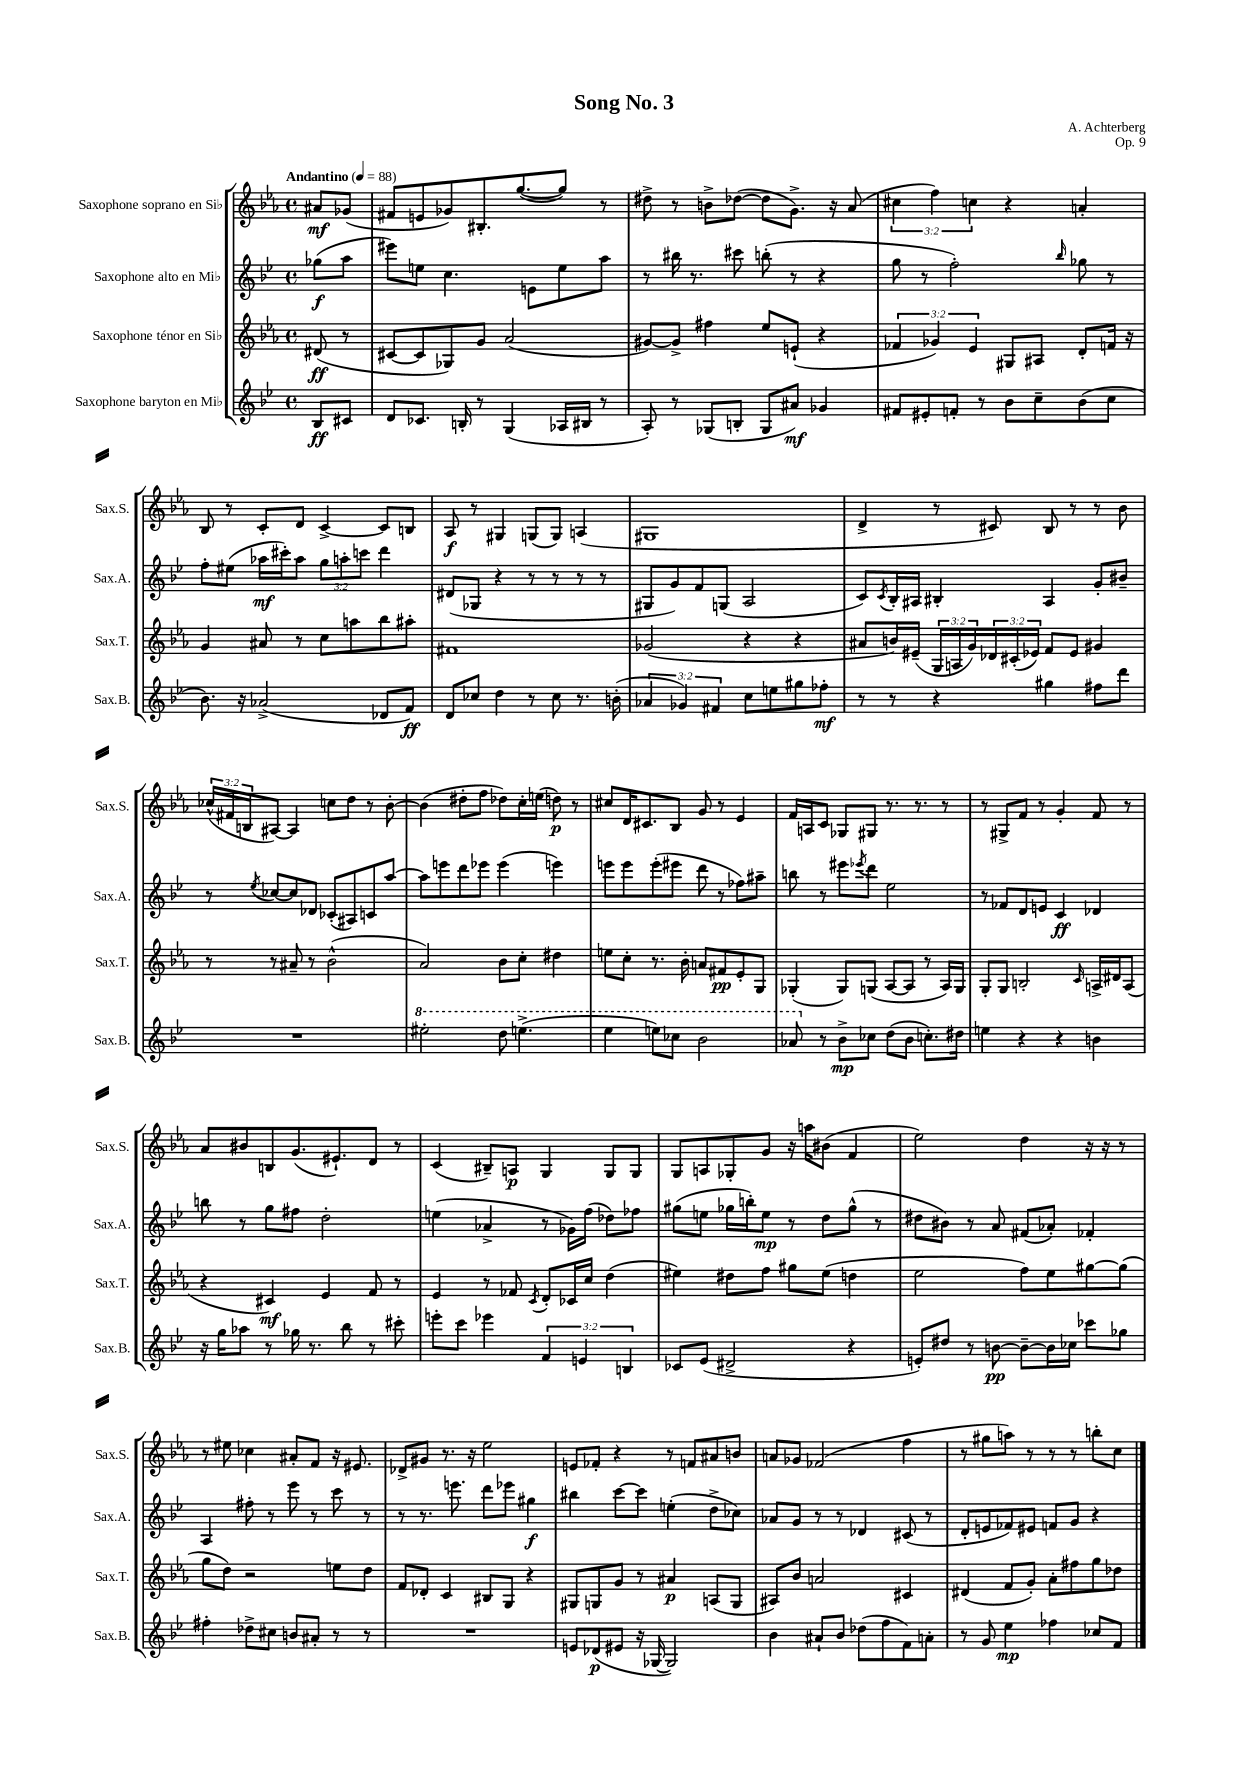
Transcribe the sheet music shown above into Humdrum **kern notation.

**kern	**kern	**kern	**kern
*staff4	*staff3	*staff2	*staff1
*clefG2	*clefG2	*clefG2	*clefG2
*k[b-e-]	*k[b-e-a-]	*k[b-e-]	*k[b-e-a-]
*M4/4	*M4/4	*M4/4	*M4/4
*met(c)	*met(c)	*met(c)	*met(c)
*MM88	*MM88	*MM88	*MM88
8B-	(8d#	(8gg-	8a#
8c#	8r	8aa	(8g-
=	=	=	=
8d	[8c#	8eee#)	8f#
8.c-	8c#]	8ee	8e
.	8G-)	4.cc	8g-)
16B'	.	.	.
8r	8g	.	8.B#'
(4G	(2a-	.	.
.	.	.	([8.gg
.	.	8e	.
16A-	.	8ee	8gg])
16B#	.	.	.
8r	.	8aa	8r
=	=	=	=
8A')	[8g#)	8r	8dd#^
8r	8g#^]	16bb#	8r
.	.	8.r	.
(8G-	4ff#	.	8b^
8B'	.	8ccc#	([8dd-
8G-	8ee-	(8bb'	8dd-]
8a#)	(8e`	8r	8.g^)
4g-	4r	4r	.
.	.	.	16r
.	.	.	(8a-
=	=	=	=
8f#	6f-	8gg	6cc#
8e#'	.	8r	.
.	6g-)	.	6ff)
8f'	.	2ff')	.
.	6e-	.	6cc
8r	.	.	.
8b-	8G#	.	4r
8cc~	8A#	.	.
.	.	16qqbb-	.
(8b-	8d'	8gg-	4a'
8cc	16f	8r	.
.	16r	.	.
=	=	=	=
8.b-)	4g	8ff'	8B-
.	.	(8ee#	8r
16r	.	.	.
(2a-^	8a#	16aa-	8c'
.	.	16ccc#')	.
.	8r	8aa-	8d
.	8cc	12gg	[4c^
.	.	12aa'	.
.	8aa	.	.
.	.	12ccc	.
8d-	8bb-	4ddd	8c]
8f)	8aa#'	.	8B
=	=	=	=
8d	1f#	(8d#	8A-
8cc-	.	8G-	8r
4dd	.	4r	4G#
8r	.	8r	(8G
8cc-	.	8r	8G)
8.r	.	8r	(4A
.	.	8r	.
(16b'	.	.	.
=	=	=	=
6a-	(2g-	8G#	1G#
.	.	8g)	.
6g-)	.	.	.
.	.	8f	.
6f#	.	.	.
.	.	(8G	.
8cc	4r	2A	.
8ee	.	.	.
8gg#	4r	.	.
8ff-'	.	.	.
=	=	=	=
8r	8a#	8c)	4d^
.	.	8qc	.
8r	16b)	16B-'	.
.	(16e#~	16A#	.
4r	24G	4B#'	8r
.	24A	.	.
.	24g)	.	.
.	24d-	.	8c#)
.	(24c#'	.	.
.	24e-)	.	.
4gg#	8f	4A#	8B-
.	8e-	.	8r
8ff#	4g#	8g'	8r
8ddd	.	8b#~	8b-
=	=	=	=
1r	8r	8r	(24cc-^^
.	.	.	24f#
.	.	.	24B
.	.	8qee-	.
.	8r	[8cc-	[8A#)
.	8a#~	8cc-]	4A#]
.	8r	8d-	.
.	(2b-^^	(8c-'	8cc
.	.	8A#)	8dd
.	.	8c	8r
.	.	[8aa	[8b-'
=	=	=	=
2eee#'	2a-)	8aa]	(4b-]
.	.	8eee	.
.	.	8ddd	8dd#'
.	.	8eee-	8ff
8ddd	8b-	(4eee-	8dd-)
(4.eee^	8cc'	.	16cc'
.	.	.	(16ee
.	4dd#	4eee)	8dd)
.	.	.	8r
=	=	=	=
4eee-	8ee	8eee	8cc#
.	8cc'	8eee	16d
.	.	.	8.c#
8eee)	8.r	(8eee'	.
8ccc-	.	8eee#	8B-
.	16b-'	.	.
2bb-	8a	8ddd	8g
.	8f#	8r	8r
.	8e-'	8ff-)	4e-
.	8G	8aa#~	.
=	=	=	=
8aa-	(4G-'	8bb	16f
.	.	.	16A
8r	.	8r	8c
8b-^	8G-)	8eee#	8G-
.	.	8qeee-	.
8cc-	(8G	8ddd	8G#
(8dd	[8A-	2ee-	8.r
8b-	8A-]	.	.
.	.	.	8.r
8.cc')	8r	.	.
.	16A-)	.	8r
16dd#	16G	.	.
=	=	=	=
4ee	8G'	8r	8r
.	8G	8f-	8G#^
4r	2B'	8d	8f
.	.	8e	8r
4r	.	4c	4g'
.	16qqc	.	.
4b	16A^	4d-	8f
.	16d#	.	.
.	(8A	.	8r
=	=	=	=
16r	4r	8bb	8a-
16gg	.	.	.
8aa-	.	8r	8b#
8r	4c#)	8gg	8B
16gg-	.	8ff#	(8.g
8.r	.	.	.
.	4e-	2dd'	.
.	.	.	8.e#`)
8bb-	.	.	.
8r	8f	.	8d
8ccc#'	8r	.	8r
=	=	=	=
8eee'	4e-	(4ee	(4c
8ccc	.	.	.
4eee-	8r	4a-^	8B#~)
.	8f-	.	8A
.	8qc	.	.
6f	8d'	8r	4G
.	16c-	16g-)	.
6e	.	.	.
.	16cc	(16ff	.
.	(4dd	8dd-)	8G
6B	.	.	.
.	.	8ff-	8G
=	=	=	=
8c-	4ee#)	(8gg#	8G
(8e-	.	8ee	8A
2d#^	8dd#	16gg-	8G-'
.	.	16bb')	.
.	8ff	8ee	8g
.	8gg#	8r	16r
.	.	.	16aa
.	(8ee#	8dd	(8b#
4r	4dd	(8gg-^^	4f
.	.	8r	.
=	=	=	=
8e')	2ee-	8dd#	2ee-)
8dd#	.	8b#)	.
8r	.	8r	.
[8b	.	8a	.
8b~_	8ff)	(8f#	4dd
16b]	8ee-	8a-')	.
16cc-	.	.	.
8ccc-	[8gg#	4f-'	16r
.	.	.	16r
8gg-	(8gg#]	.	8r
=	=	=	=
4ff#'	8gg	4A	8r
.	8dd)	.	8ee#
8dd-^	2r	8ff#'	4cc-
8cc#	.	8r	.
8b	.	8eee-	8a#'
8a#'	.	8r	8f
8r	8ee	8ccc	16r
.	.	.	8.e#
8r	8dd	8r	.
=	=	=	=
1r	8f	8r	8d-^
.	8d-'	8.r	8g#
.	4c	.	8.r
.	.	8.eee	.
.	.	.	16r
.	8B#	8ddd	2ee-
.	8G	8eee-	.
.	4r	4gg#	.
=	=	=	=
8e	8G#	4bb#	8e
(8d-	8G	.	8f-'
8e#	8g	[8ccc	4r
16r	8r	8ccc]	.
[16G-	.	.	.
2G-])	4a#	(4ee'	8r
.	.	.	8f
.	(8A	8dd^	8a#
.	8G	8cc-)	8b
=	=	=	=
4b-	8A#)	8a-	8a
.	8b-	8g	8g-
8a#`	2a	8r	(2f-
8b-	.	8r	.
(8dd-	.	4d-	.
8ff	.	.	.
8f)	4c#	(8c#	4ff
8a'	.	8r	.
=	=	=	=
8r	(4d#	8d'	8r
8g	.	8e	8gg#
4ee-	8f	8f-)	8aa)
.	8g')	8e#	8r
4ff-	8a-'	8f	8r
.	8ff#	8g	8r
8cc-	8gg	4r	8bb'
8f	8dd-	.	8cc
==	==	==	==
*-	*-	*-	*-
